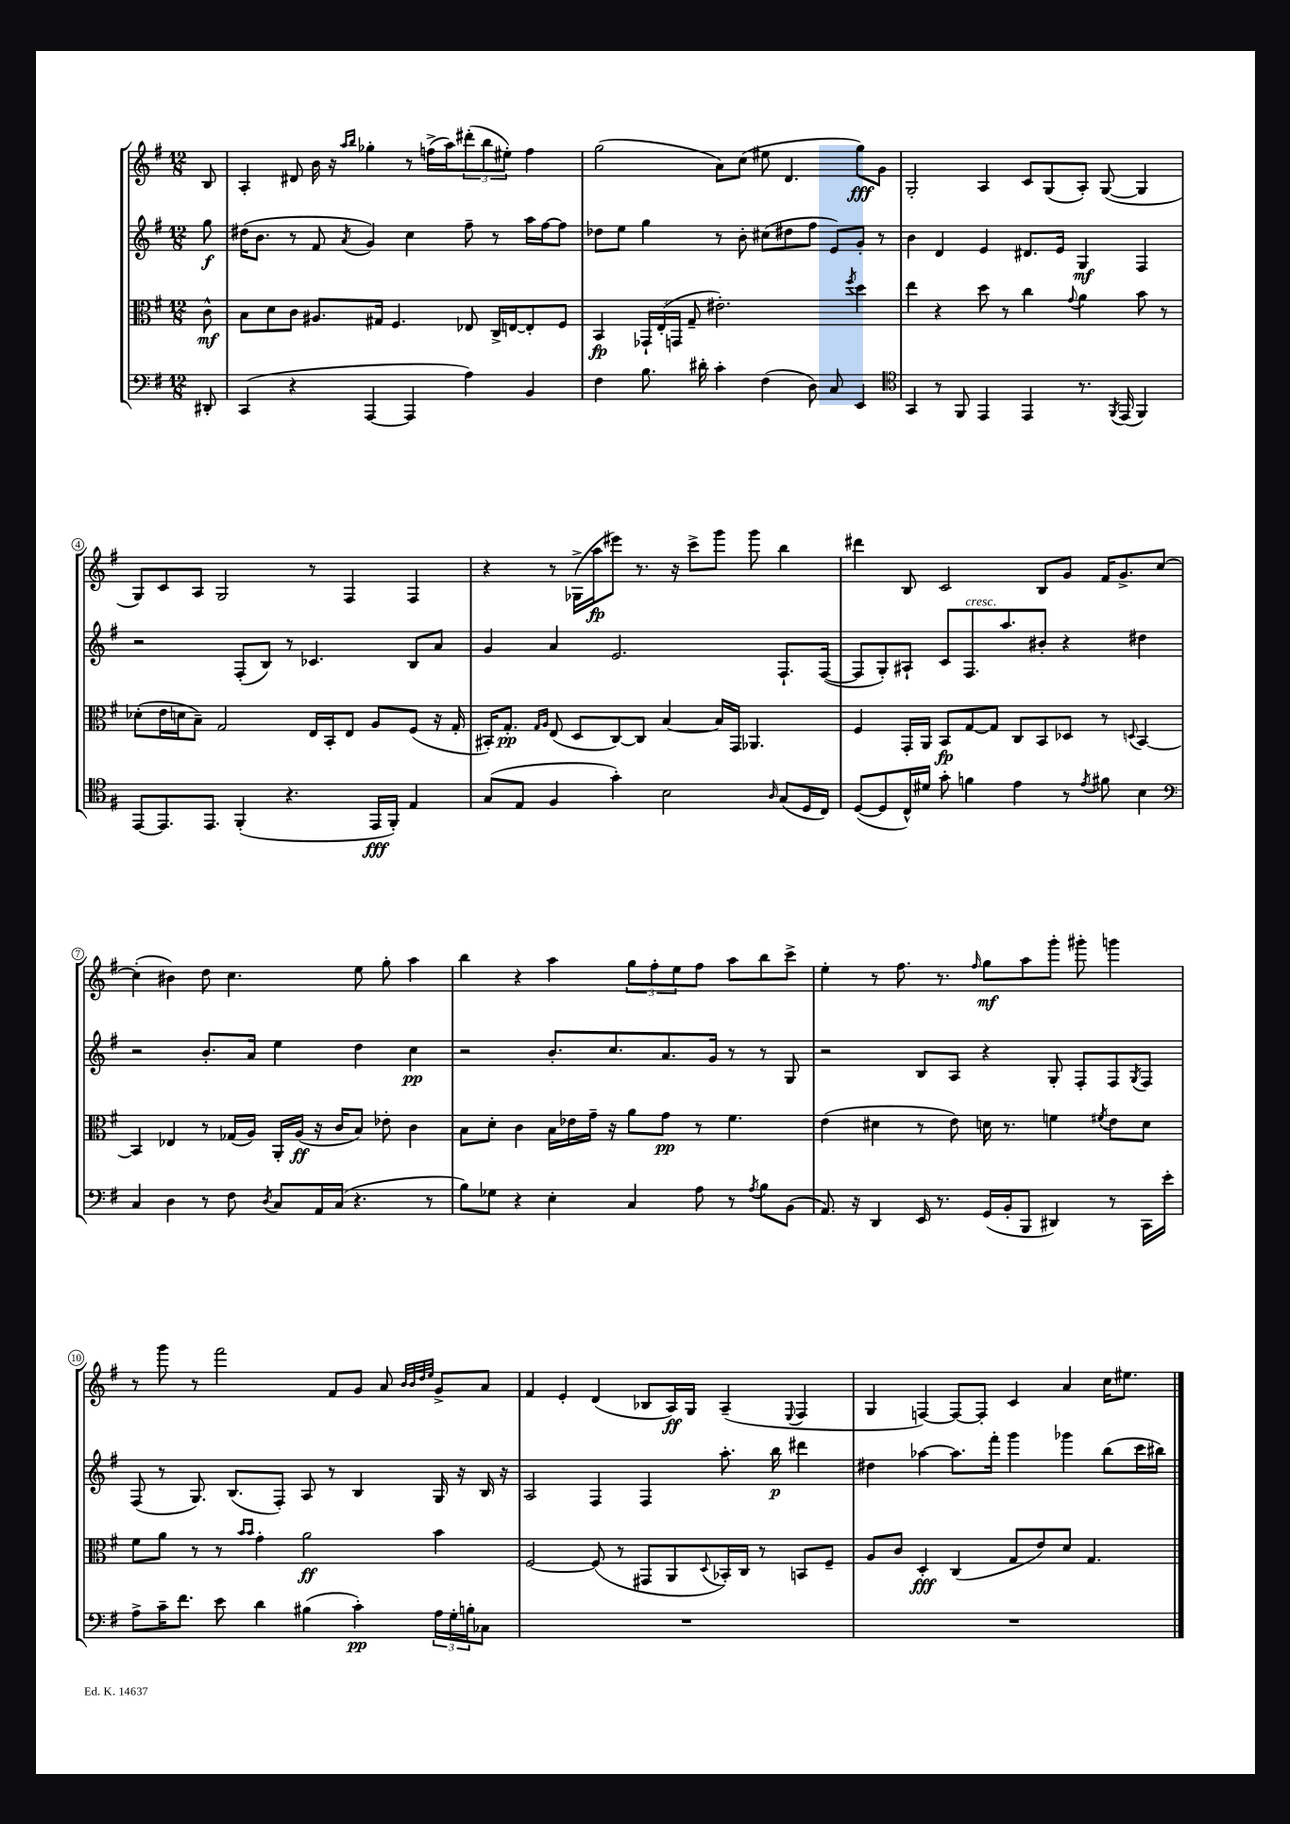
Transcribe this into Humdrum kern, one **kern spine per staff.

**kern	**kern	**kern	**kern
*staff4	*staff3	*staff2	*staff1
*clefF4	*clefC3	*clefG2	*clefG2
*k[f#]	*k[f#]	*k[f#]	*k[f#]
*M12/8	*M12/8	*M12/8	*M12/8
8DD#'	8c^^	8gg	8B
=	=	=	=
(4CC	8B	(16dd#	4A'
.	.	8.b	.
.	8d	.	.
4r	8c	8r	8d#
.	8.A#	8f#	16b
.	.	.	16r
.	.	.	16qqaa
.	.	8qa	16qqbb
[4AAA	.	4g)	4gg-'
.	16G#	.	.
.	4.F#	.	.
4AAA]	.	4cc	8r
.	.	.	(16ff^
.	.	.	16aa)
4A)	8E-	8ff#~	(12ddd#'
.	.	.	12bb
.	16C^	8r	.
.	.	.	12ee#')
.	[16E	.	.
4BB	8E']	16aa	4ff
.	.	[16ff#	.
.	8F#	8ff#]	.
=	=	=	=
4F#	4BB	8dd-	(2gg
.	.	8ee	.
8.B	24GG-`	4gg	.
.	(24E'	.	.
.	24GG	.	.
.	8G~	.	.
16d#'	.	.	.
4c'	2.e#')	8r	8a)
.	.	8b'	(8cc
(4F#	.	(8cc#	8ee#
.	.	8dd#	4.d
8D)	.	8ff#	.
8C	.	8e)	.
.	8qff#	.	.
4EE	4dd	8g'	8gg)
.	.	8r	8g
=	=	=	=
*clefC4	*	*	*
4GG	4ee	4b	2G'
8r	4r	4d	.
8FF#	.	.	.
4EE	8dd	4e	4A
.	8r	.	.
4EE	4cc	8.d#	8c
.	.	.	(8G
.	.	16e	.
.	8qqg	.	.
8.r	4a	4G	8A')
.	.	.	([8G
8qFF#	.	.	.
(16EE	.	.	.
4FF#)	8b	4F#	4G]
.	8r	.	.
=	=	=	=
[8EE	(8d-'	2r	8G)
8.EE]	16e	.	8c
.	16d	.	.
.	8B~)	.	8A
8.EE	.	.	.
.	2G	.	2G
(4FF#'	.	(8F#'	.
.	.	8B)	.
4.r	.	8r	.
.	16E	4.c-	8r
.	16BB'	.	.
.	8E	.	4F#
16EE	8A	.	.
16FF#')	.	.	.
4E	(8F#	8B	4F#
.	16r	8a	.
.	16G'	.	.
=	=	=	=
(8G	16BB#')	4g	4r
.	8.G'	.	.
8E	.	.	.
.	16qqG	.	.
.	16qqA	.	.
4F#	(8E	4a	8r
.	8D	.	(16G-^
.	.	.	16aa
4g')	[8C)	2.e	8eee#)
.	8C]	.	8.r
2B	[4B	.	.
.	.	.	16r
.	.	.	8ccc^
.	16B]	.	8ggg
.	16GG	.	.
.	4.AA-	.	8ggg
16qqA	.	.	.
(8G	.	8.F#`	4bb
16D	.	.	.
16C)	.	([16F#	.
=	=	=	=
([8D	4F#	8F#]	4ddd#
8D]	.	8G')	.
16C^^)	16GG'	8A#`	8B
16d#	16AA	.	.
8g'	8BB	8c	2c
4f	[8G	8.F#	.
.	8G]	.	.
.	.	8.aa	.
4e	8C	.	.
.	8BB	8b#'	8B
8r	8D-	4r	8g
8qe	.	.	.
8f#	8r	.	16f#
.	.	.	8.g^
.	8qqD	.	.
4B	[4BB	4dd#	.
.	.	.	[8cc
=	=	=	=
*clefF4	*	*	*
4C	4BB]	2r	(4cc']
4D	4E-	.	4b#)
8r	8r	8.b'	8dd
8F#	(16G-	.	4.cc
.	16A)	16a	.
8qD	.	.	.
8C	16AA'	4ee	.
.	(16A	.	.
16AA	16r	.	.
(16C	16c	.	.
4.r	8B)	4dd	8ee
.	8e-'	.	8gg'
.	4c	4cc	4aa
8r	.	.	.
=	=	=	=
8B)	8B	2r	4bb
8G-	8d'	.	.
4r	4c	.	4r
4E'	16B	8.b'	4aa
.	16e-	.	.
.	16g~	.	.
.	16r	8.cc	.
4C	8a	.	12gg
.	.	.	12ff#'
.	8g	8.a	.
.	.	.	12ee
8A	8r	.	8ff#
.	.	16g	.
8r	4.f#	8r	8aa
8qA	.	.	.
8B	.	8r	8bb
(8BB	.	8G	8ccc^
=	=	=	=
8.AA)	(4e	2r	4ee'
16r	.	.	.
4DD	4d#	.	8r
.	.	.	8.ff#
16EE	8r	8B	.
8.r	.	.	8.r
.	8e)	8A	.
.	.	.	16qqff#
(16GG	16d	4r	8gg
16BB'	8.r	.	.
8BBB	.	.	8aa
4DD#)	4f	8G'	8ggg'
.	.	8F#'	8ggg#'
.	8qf#	.	.
8r	8e	8F#	4ggg
.	.	8qG	.
16CC	8d	8F#	.
16e'	.	.	.
=	=	=	=
8A^	8f#	(8F#	8r
16c~	8a	8r	8ggg
8.f#	.	.	.
.	8r	8.G)	8r
8e	8r	.	2fff#
.	.	(8.B	.
.	16qqb	.	.
.	16qqb	.	.
4d	4g'	.	.
.	.	8F#')	.
(4B#	2a	8A	.
.	.	8r	8f#
4c')	.	4B	8g
.	.	.	8a
.	.	.	32qqb
.	.	.	32qqb
.	.	.	32qqdd
.	.	.	32qqee
24A	4b	16G	8g^
24G'	.	.	.
.	.	16r	.
24B'	.	.	.
8C-	.	16B	8a
.	.	16r	.
=	=	=	=
1.r	[2F#	2A	4f#
.	.	.	4e'
.	(8F#]	4F#	(4d
.	8r	.	.
.	8GG#	4F#	8B-
.	8AA	.	16A)
.	.	.	16G
.	8qqD	.	.
.	16BB-')	8.aa'	(4A~
.	16C	.	.
.	8r	.	.
.	.	16bb	.
.	.	.	8qqE
.	8BB	4ddd#	4F#
.	8F#~	.	.
=	=	=	=
1.r	8A	4dd#	4G
.	8c	.	.
.	4D'	[4aa-	[4F)
.	(4C	8.aa-]	8F_
.	.	.	8F']
.	.	16fff#'	.
.	8G	4ggg	4c
.	8e)	.	.
.	8d	4ggg-	4a
.	4.G	.	.
.	.	(8bb	16cc
.	.	.	8.ee#
.	.	16ccc	.
.	.	16bb#)	.
==	==	==	==
*-	*-	*-	*-
